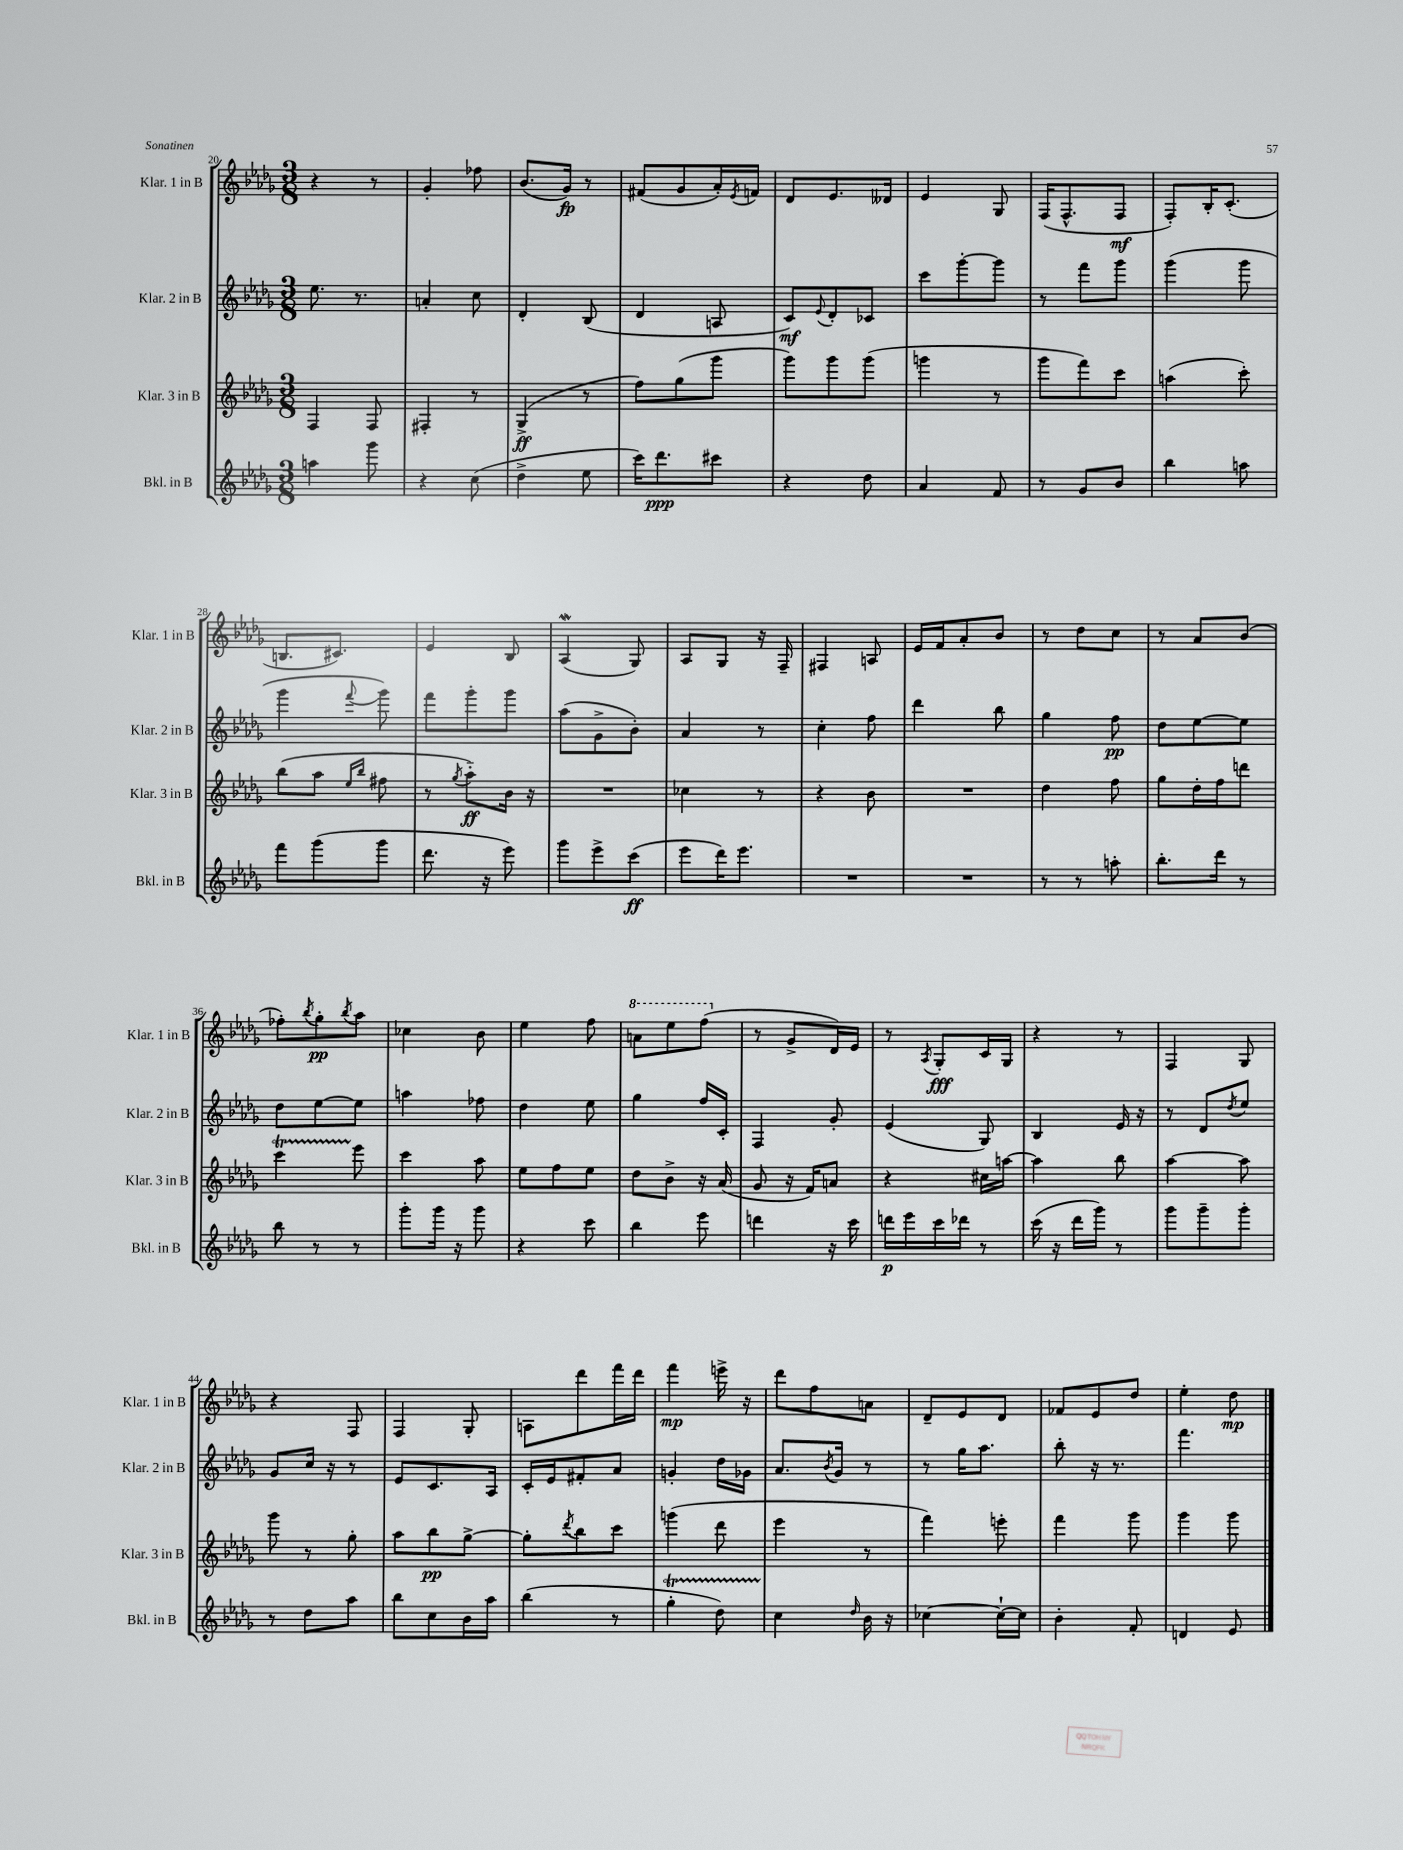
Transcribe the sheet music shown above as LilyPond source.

<<
\new StaffGroup <<
\new Staff = "s0" \with { instrumentName = "Klar. 1 in B" shortInstrumentName = "Klar. 1 in B" } {
    \clef treble \key des \major \numericTimeSignature \time 3/8
    r4 r8 |
    ges'4-. fes''8 |
    bes'8.( ges'16\fp) r8 |
    fis'8( ges'8 aes'16-.) \acciaccatura { ees'8 } f'16 |
    des'8 ees'8. deses'16 |
    ees'4 ges8 |
    f16( f8.-^ f8\mf |
    f8-.) bes16-. c'8.-.( |
    b8. cis'8.) |
    ees'4 bes8 |
    aes4\mordent( ges8) |
    aes8 ges8 r16 f16-- |
    fis4 a8 |
    ees'16 f'16 aes'8-. bes'8 |
    r8 des''8 c''8 |
    r8 aes'8 bes'8( |
    fes''8-.) \acciaccatura { bes''8 } ges''8-.\pp \acciaccatura { bes''8 } aes''8 |
    ces''4 bes'8 |
    ees''4 f''8 |
    \ottava #1 a''8 ees'''8 f'''8( \ottava #0 |
    r8 ges'8-> des'16) ees'16 |
    r8 \acciaccatura { aes8 } ges8-.\fff c'16 ges16 |
    r4 r8 |
    f4 ges8 |
    r4 f8 |
    f4 ges8-. |
    a8 des'''8 f'''16 des'''16 |
    f'''4\mp e'''16-> r16 |
    des'''8 f''8 a'8 |
    des'8-- ees'8 des'8 |
    fes'8 ees'8 des''8 |
    ees''4-. des''8\mp \bar "|." |
}
\new Staff = "s1" \with { instrumentName = "Klar. 2 in B" shortInstrumentName = "Klar. 2 in B" } {
    \clef treble \key des \major \numericTimeSignature \time 3/8
    ees''8. r8. |
    a'4-. c''8 |
    des'4-. bes8( |
    des'4 a8 |
    c'8\mf) \appoggiatura { ees'8 } des'8-. ces'8 |
    c'''8 ges'''8~-. ges'''8 |
    r8 f'''8 ges'''8 |
    ges'''4( ges'''8 |
    ges'''4 \appoggiatura { f'''8 } ges'''8) |
    f'''8 ges'''8-. ges'''8 |
    aes''8( ges'8-> bes'8-.) |
    aes'4 r8 |
    c''4-. f''8 |
    des'''4 bes''8 |
    ges''4 f''8\pp |
    des''8 ees''8~ ees''8 |
    des''8 ees''8~ ees''8 |
    a''4 fes''8 |
    des''4 ees''8 |
    ges''4 f''16 c'16-. |
    f4 ges'8-. |
    ees'4( ges8) |
    bes4 ees'16 r16 |
    r8 des'8 \acciaccatura { des''8 } ees''8 |
    ges'8 c''16 r16 r8 |
    ees'8 c'8. aes16 |
    c'16-. ees'16 fis'8-. aes'8 |
    g'4-. des''16 ges'16 |
    aes'8. \acciaccatura { bes'8 } ges'16 r8 |
    r8 ges''16 aes''8. |
    bes''8-. r16 r8. |
    f'''4. \bar "|." |
}
\new Staff = "s2" \with { instrumentName = "Klar. 3 in B" shortInstrumentName = "Klar. 3 in B" } {
    \clef treble \key des \major \numericTimeSignature \time 3/8
    f4 f8 |
    fis4-. r8 |
    ges4->\ff( r8 |
    f''8) ges''8( ges'''8 |
    ges'''8) ges'''8 ges'''8( |
    g'''4 r8 |
    ges'''8 f'''8) c'''8 |
    a''4( c'''8-.) |
    bes''8( aes''8 \grace { ees''16 bes''16 } fis''8 |
    r8 \acciaccatura { ges''8 } aes''8-_\ff) bes'16 r16 |
    R4. |
    ces''4 r8 |
    r4 bes'8 |
    R4. |
    des''4 f''8 |
    ges''8 des''16-. f''16 d'''8 |
    c'''4\startTrillSpan ees'''8\stopTrillSpan |
    c'''4 aes''8 |
    ees''8 f''8 ees''8 |
    des''8 bes'8-> r16 aes'16( |
    ges'8 r16 f'16) a'8 |
    r4 cis''16 a''16~ |
    a''4 bes''8 |
    aes''4~ aes''8 |
    ges'''8 r8 ges''8-. |
    aes''8 bes''8\pp ges''8~-> |
    ges''8-. \acciaccatura { des'''8 } bes''8 c'''8 |
    g'''4( des'''8 |
    ees'''4 r8 |
    f'''4) e'''8-. |
    f'''4 ges'''8 |
    ges'''4 ges'''8 \bar "|." |
}
\new Staff = "s3" \with { instrumentName = "Bkl. in B" shortInstrumentName = "Bkl. in B" } {
    \clef treble \key des \major \numericTimeSignature \time 3/8
    a''4 ges'''8 |
    r4 c''8( |
    des''4-> ees''8 |
    c'''16) des'''8.\ppp cis'''8 |
    r4 des''8 |
    aes'4 f'8 |
    r8 ges'8 bes'8 |
    bes''4 a''8 |
    f'''8 ges'''8( ges'''8 |
    des'''8. r16 ees'''8) |
    ges'''8 ees'''8-> c'''8\ff( |
    ees'''8 des'''16) ees'''8. |
    R4. |
    R4. |
    r8 r8 a''8-. |
    bes''8.-. des'''16 r8 |
    bes''8 r8 r8 |
    ges'''8-. ges'''16 r16 ges'''8 |
    r4 c'''8 |
    bes''4 ees'''8 |
    d'''4 r16 c'''16 |
    d'''16\p ees'''16 c'''16 des'''16 r8 |
    c'''16( r16 des'''16 ges'''16) r8 |
    ges'''8 ges'''8-- ges'''8-. |
    r8 des''8 aes''8 |
    bes''8 c''8 bes'16 aes''16 |
    bes''4( r8 |
    ges''4-.\startTrillSpan des''8) |
    c''4\stopTrillSpan \grace { des''16 } bes'16 r16 |
    ces''4~ ces''16~-! ces''16 |
    bes'4-. f'8-. |
    d'4 ees'8 \bar "|." |
}
>>
>>
\layout { \context { \Score currentBarNumber = #20 } }
